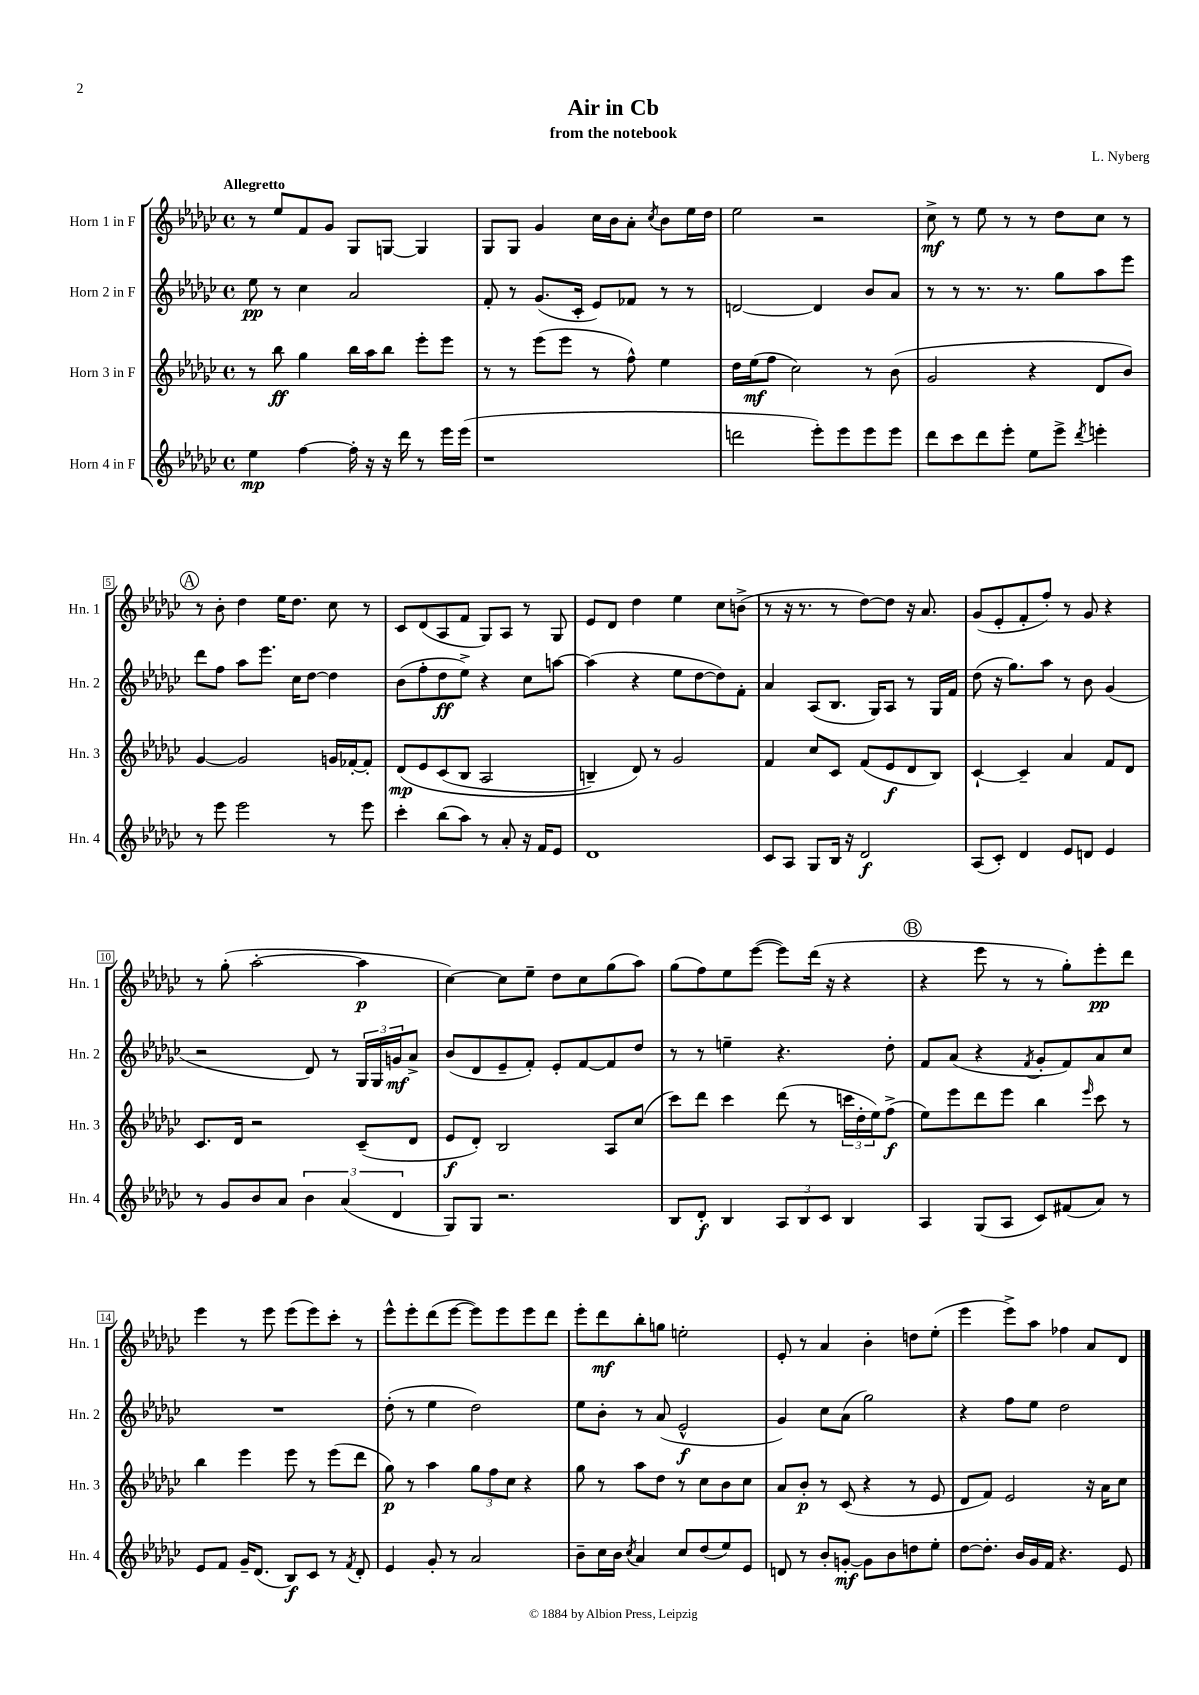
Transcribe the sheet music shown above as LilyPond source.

\header { title = "Air in Cb" composer = "L. Nyberg" subtitle = "from the notebook" }
<<
\new StaffGroup <<
\new Staff = "s0" \with { instrumentName = "Horn 1 in F" shortInstrumentName = "Hn. 1" } {
    \clef treble \key ges \major \defaultTimeSignature \time 4/4 \tempo "Allegretto"
    r8 ees''8 f'8 ges'8 ges8 g8~ g4 |
    ges8 ges8 ges'4 ces''16 bes'16 aes'8-. \acciaccatura { ces''8 } bes'8 ees''16 des''16 |
    ees''2 r2 |
    ces''8->\mf r8 ees''8 r8 r8 des''8 ces''8 r8 |
    \mark \markup { \circle "A" } r8 bes'8-. des''4 ees''16 des''8. ces''8 r8 |
    ces'8 des'8( aes8 f'8 ges8) aes8 r8 ges8 |
    ees'8 des'8 des''4 ees''4 ces''8 b'8->( |
    r8 r16 r8. r8 des''8~) des''8 r16 aes'8. |
    ges'8( ees'8-. f'8-. f''8-.) r8 ges'8 r4 |
    r8 ges''8-.( aes''2~-. aes''4\p |
    ces''4~) ces''8 ees''8-- des''8 ces''8 ges''8( aes''8) |
    ges''8( f''8) ees''8 ees'''8~( ees'''8) des'''16( r16 r4 |
    \mark \markup { \circle "B" } r4 ees'''8 r8 r8 ges''8-.) ees'''8-.\pp des'''8 |
    ees'''4 r8 ees'''8 ees'''8( ees'''8) ces'''8-. r8 |
    ees'''8-^ ees'''8-. des'''8( ees'''8~ ees'''8) ees'''8 ees'''8 des'''8 |
    ees'''8-. des'''8\mf bes''8-. g''8 e''2-. |
    ees'8-. r8 aes'4 bes'4-. d''8 ees''8-.( |
    ees'''4 ees'''8->) aes''8 fes''4 aes'8 des'8 \bar "|." |
}
\new Staff = "s1" \with { instrumentName = "Horn 2 in F" shortInstrumentName = "Hn. 2" } {
    \clef treble \key ges \major \defaultTimeSignature \time 4/4
    ees''8\pp r8 ces''4 aes'2 |
    f'8-. r8 ges'8.( ces'16-. ees'8) fes'8 r8 r8 |
    d'2~ d'4 bes'8 aes'8 |
    r8 r8 r8. r8. ges''8 aes''8 ees'''8 |
    \mark \markup { \circle "A" } des'''8 f''8 aes''8 ees'''8. ces''16 des''8~ des''4 |
    bes'8( f''8-. des''8\ff ees''8->) r4 ces''8 a''8~ |
    a''4( r4 ees''8 des''8~ des''8) f'8-. |
    aes'4 aes8( bes8. ges16) aes8 r8 ges16 f'16 |
    des''8( r16 ges''8.) aes''8 r8 bes'8 ges'4( |
    r2 des'8) r8 \tuplet 3/2 { ges16 ges16 g'16\mf } aes'8-> |
    bes'8( des'8 ees'8-- f'8-.) ees'8-. f'8~ f'8 des''8 |
    r8 r8 e''4-- r4. des''8-. |
    \mark \markup { \circle "B" } f'8 aes'8( r4 \acciaccatura { f'8 } ges'8-. f'8) aes'8 ces''8 |
    R1 |
    des''8-.( r8 ees''4 des''2) |
    ees''8 bes'8-. r8 aes'8( ees'2-^\f |
    ges'4) ces''8 aes'8( ges''2) |
    r4 f''8 ees''8 des''2 \bar "|." |
}
\new Staff = "s2" \with { instrumentName = "Horn 3 in F" shortInstrumentName = "Hn. 3" } {
    \clef treble \key ges \major \defaultTimeSignature \time 4/4
    r8 bes''8\ff ges''4 bes''16 aes''16 bes''8 ees'''8-. ees'''8 |
    r8 r8 ees'''8( ees'''8 r8 f''8-^) ees''4 |
    des''16 ees''16\mf( f''8 ces''2) r8 bes'8( |
    ges'2 r4 des'8 bes'8) |
    \mark \markup { \circle "A" } ges'4~ ges'2 g'16 fes'16~-. fes'8-. |
    des'8\mp\( ees'8 ces'8( bes8 aes2 |
    b4--) des'8\) r8 ges'2 |
    f'4 ces''8 ces'8 f'8( ees'8\f des'8 bes8) |
    ces'4~-! ces'4-- aes'4 f'8 des'8 |
    ces'8. des'16 r2 ces'8--( des'8 |
    ees'8\f des'8-.) bes2 aes8 ces''8( |
    ces'''8) des'''8 ces'''4 des'''8( r8 \tuplet 3/2 { c'''16 des''16-. ees''16) } f''8->\f( |
    \mark \markup { \circle "B" } ees''8) ees'''8 des'''8 ees'''8 bes''4 \grace { ees'''16 } ces'''8 r8 |
    bes''4 ees'''4 ees'''8 r8 ees'''8( des'''8 |
    ges''8\p) r8 aes''4 \tuplet 3/2 { ges''8 f''8 ces''8 } r4 |
    ges''8 r8 aes''8 des''8 r8 ces''8 bes'8 ces''8 |
    aes'8 bes'8-.\p r8 ces'8( r4 r8 ees'8 |
    des'8 f'8) ees'2 r16 aes'16 ces''8 \bar "|." |
}
\new Staff = "s3" \with { instrumentName = "Horn 4 in F" shortInstrumentName = "Hn. 4" } {
    \clef treble \key ges \major \defaultTimeSignature \time 4/4
    ees''4\mp f''4~ f''16-. r16 r16 des'''16 r8 ees'''16 ees'''16( |
    r1 |
    d'''2 ees'''8-.) ees'''8 ees'''8 ees'''8 |
    des'''8 ces'''8 des'''8 ees'''8-. ees''8 ees'''8-> \acciaccatura { des'''8 } e'''4-. |
    \mark \markup { \circle "A" } r8 ees'''8 ees'''2 r8 ees'''8 |
    ces'''4-. bes''8( aes''8) r8 aes'8-. r16 f'16 ees'8 |
    des'1 |
    ces'8 aes8 ges8 bes16 r16 des'2\f |
    aes8( ces'8-.) des'4 ees'8 d'8 ees'4 |
    r8 ges'8 bes'8 aes'8 \tuplet 3/2 { bes'4 aes'4( des'4 } |
    ges8) ges8 r2. |
    bes8 des'8-.\f bes4 \tuplet 3/2 { aes8 bes8 ces'8 } bes4 |
    \mark \markup { \circle "B" } aes4 ges8( aes8 ces'8) fis'8( aes'8) r8 |
    ees'8 f'8 ges'16-- des'8.( bes8\f) ces'8 r8 \acciaccatura { f'8 } des'8-. |
    ees'4 ges'8-. r8 aes'2 |
    bes'8-- ces''16 bes'16 \acciaccatura { ces''8 } aes'4 ces''8 des''8( ees''8) ees'8 |
    d'8 r8 bes'8-. g'8~-.\mf g'8 bes'8 d''8 ees''8-. |
    des''8~ des''8.-. bes'16 ges'16 f'16 r4. ees'8 \bar "|." |
}
>>
>>
\layout { \context { \Score \override BarNumber.stencil = #(make-stencil-boxer 0.1 0.3 ly:text-interface::print) } }
